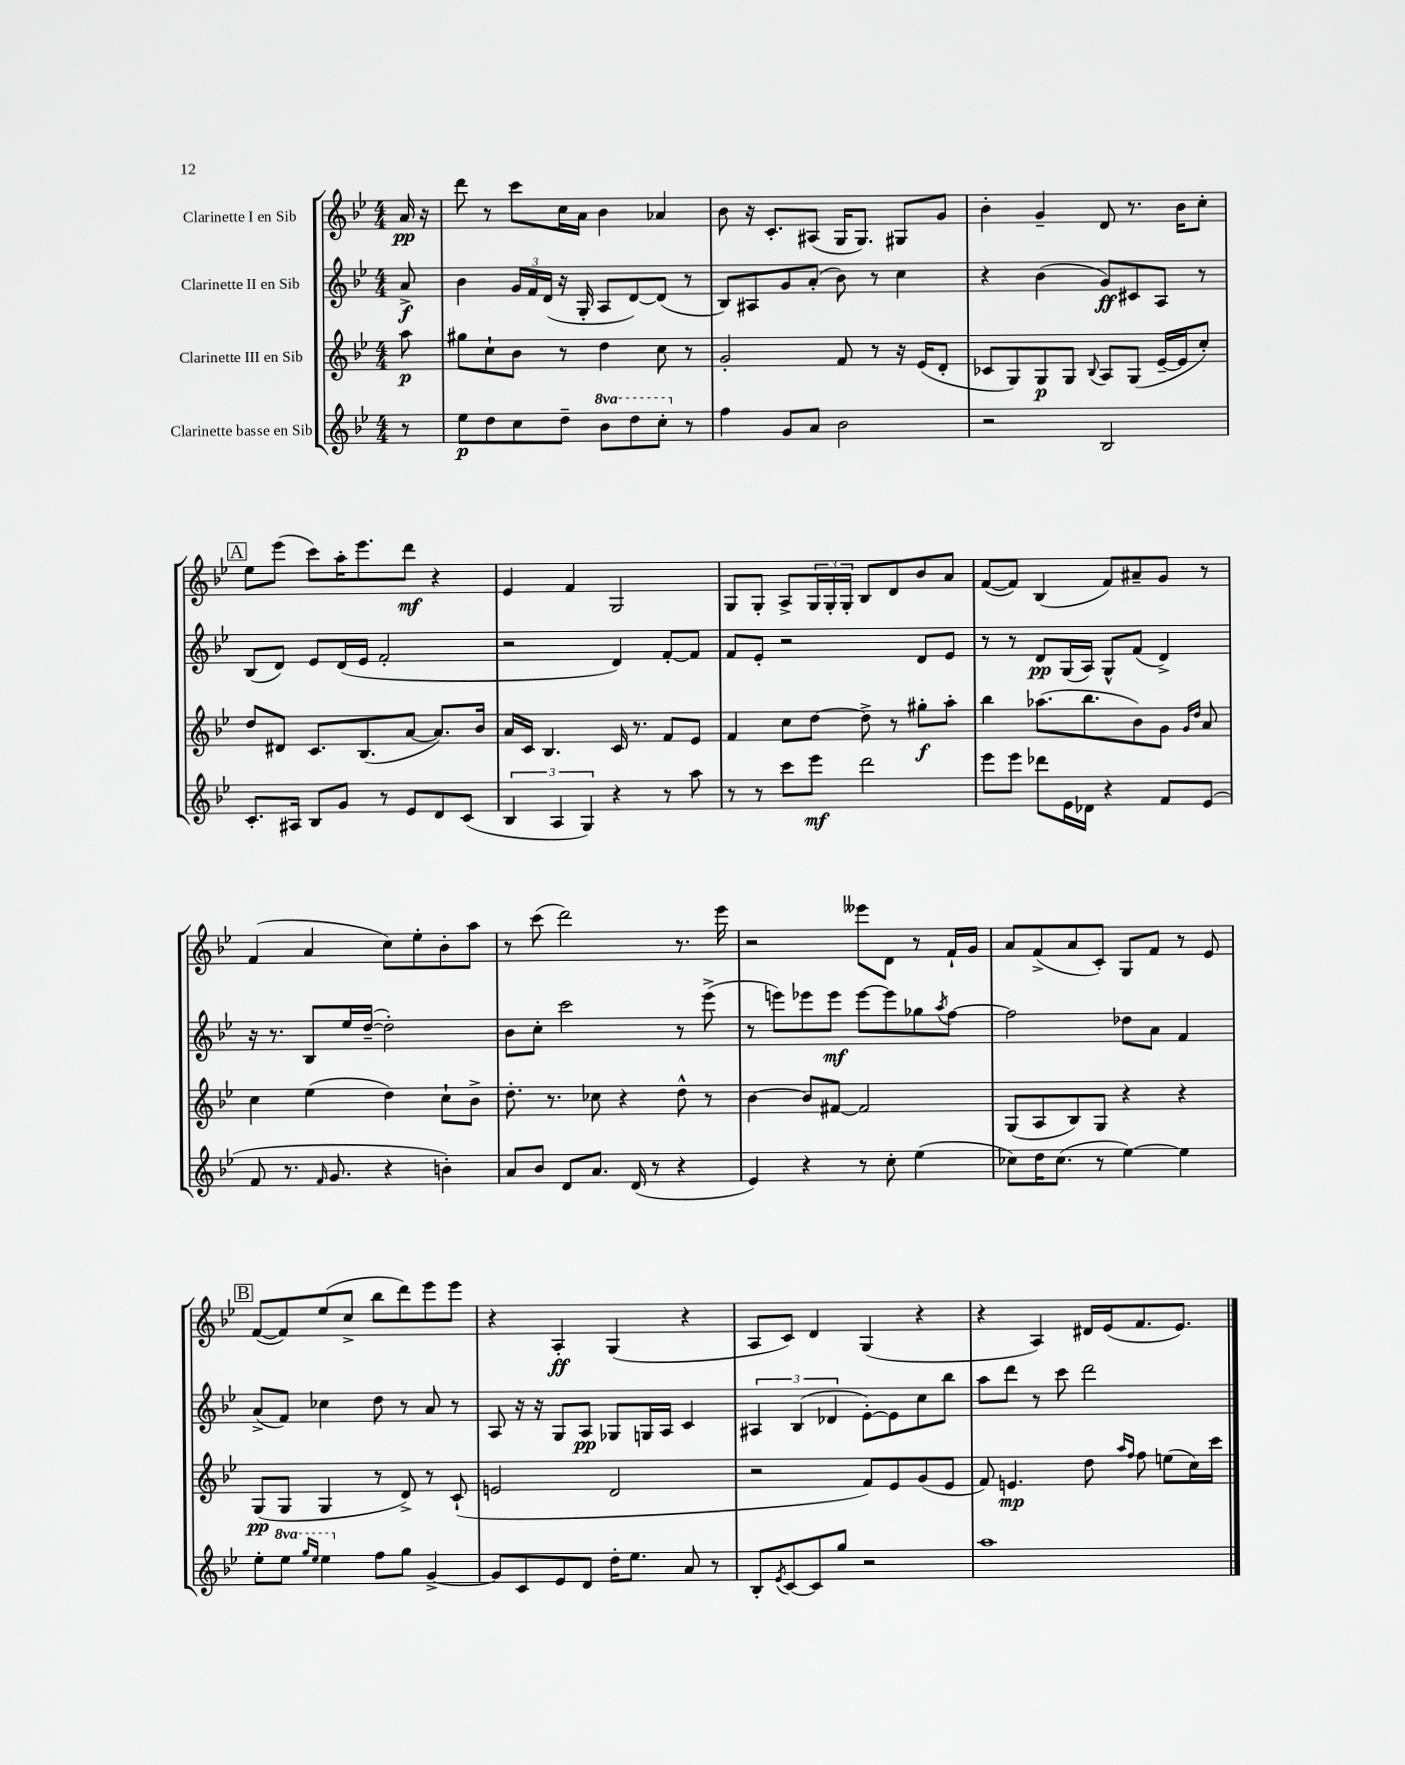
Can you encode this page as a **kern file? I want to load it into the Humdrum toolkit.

**kern	**dynam	**kern	**dynam	**kern	**dynam	**kern	**dynam
*part4	*part4	*part3	*part3	*part2	*part2	*part1	*part1
*staff4	*staff4	*staff3	*staff3	*staff2	*staff2	*staff1	*staff1
*I"Clarinette basse en Sib	*	*I"Clarinette III en Sib	*	*I"Clarinette II en Sib	*	*I"Clarinette I en Sib	*
*clefG2	*	*clefG2	*	*clefG2	*	*clefG2	*
*k[b-e-]	*	*k[b-e-]	*	*k[b-e-]	*	*k[b-e-]	*
*M4/4	*	*M4/4	*	*M4/4	*	*M4/4	*
=	=	=	=	=	=	=	=
8r	.	8aa\	p	8a^/	f	16a/	pp
.	.	.	.	.	.	16r	.
=1	=1	=1	=1	=1	=1	=1	=1
8ee-\L	p	8gg#X\L	.	4b-\	.	8ddd\	.
8dd\	.	8cc`\	.	.	.	8r	.
8cc\	.	8b-\J	.	24g/LL	.	8ccc\L	.
.	.	.	.	24f/	.	.	.
.	.	.	.	(24d/JJ	.	.	.
8dd~\J	.	8r	.	16r	.	16cc\L	.
.	.	.	.	16G'/	.	16a\JJ	.
*8va	*	*	*	*	*	*	*
8bb-\L	.	4dd\	.	8A/L	.	4b-\	.
8ddd\	.	.	.	[8d/)	.	.	.
8ccc'\J	.	8cc\	.	(8d/J]	.	4a-X/	.
*X8va	*	*	*	*	*	*	*
8r	.	8r	.	8r	.	.	.
=2	=2	=2	=2	=2	=2	=2	=2
4ff\	.	2g'/	.	8B-/L)	.	8b-\	.
.	.	.	.	8A#X/	.	16r	.
.	.	.	.	.	.	8.c'/L	.
8g/L	.	.	.	8g/	.	.	.
8a/J	.	.	.	(8a'/J	.	(8A#X/J	.
2b-\	.	8f/	.	8b-\)	.	16G/KL	.
.	.	.	.	.	.	8.G/J)	.
.	.	8r	.	8r	.	.	.
.	.	16r	.	4cc\	.	8G#X/L	.
.	.	(16e-/KL	.	.	.	.	.
.	.	8d'/J	.	.	.	8g/J	.
=3	=3	=3	=3	=3	=3	=3	=3
2r	.	8c-X/L	.	4r	.	4b-'\	.
.	.	8G/)	.	.	.	.	.
.	.	8G/	p	(4b-\	.	4g~/	.
.	.	8G/J	.	.	.	.	.
.	.	8qqB-/	.	.	.	.	.
2B-/	.	8A/L	.	8g/L)	ff	8d/	.
.	.	(8G/J	.	8c#X/	.	8.r	.
.	.	[16e-~/LL	.	8A/J	.	.	.
.	.	16e-/J]	.	.	.	16b-\KL	.
.	.	8cc'/J)	.	8r	.	8cc'\J	.
!!LO:LB:g=z
!!LO:REH:place=s1:t=A
=4	=4	=4	=4	=4	=4	=4	=4
8.c'/L	.	8dd/L	.	(8B-/L	.	8ee-\L	.
.	.	8d#X/J	.	8d/J)	.	(8eee-\J	.
16A#X/Jk	.	.	.	.	.	.	.
8B-/L	.	8.c/L	.	8e-/L	.	8ccc\L)	.
8g/J	.	.	.	(16d/L	.	16aa'\K	.
.	.	(8.B-/	.	16e-/JJ	.	8.eee-\	.
8r	.	.	.	2f'/	.	.	.
8e-/L	.	[8a/J	.	.	.	8ddd\J	mf
8d/	.	8.a/L])	.	.	.	4r	.
(8c/J	.	.	.	.	.	.	.
.	.	16b-/Jk	.	.	.	.	.
=5	=5	=5	=5	=5	=5	=5	=5
6B-/	.	16a/LL	.	2r	.	4e-/	.
.	.	16c/JJ	.	.	.	.	.
.	.	4.B-/	.	.	.	.	.
6A/	.	.	.	.	.	.	.
.	.	.	.	.	.	4f/	.
6G/)	.	.	.	.	.	.	.
4r	.	16c/	.	4d/)	.	2G/	.
.	.	8.r	.	.	.	.	.
8r	.	8f/L	.	[8f'/L	.	.	.
8aa\	.	8e-/J	.	8f/J]	.	.	.
=6	=6	=6	=6	=6	=6	=6	=6
8r	.	4f/	.	8f/L	.	8G/L	.
8r	.	.	.	8e-'/J	.	8G'/J	.
8ccc\L	.	8cc\L	.	2r	.	8A^/L	.
8eee-\J	mf	[8dd\J	.	.	.	24G/L	.
.	.	.	.	.	.	24G'/	.
.	.	.	.	.	.	24G'/JJ	.
2ddd\	.	8dd^\]	.	.	.	8B-/L	.
.	.	8r	.	.	.	8d/	.
.	.	8gg#X'\L	f	8d/L	.	8b-/	.
.	.	8aa'\J	.	8e-/J	.	8a/J	.
=7	=7	=7	=7	=7	=7	=7	=7
8eee-\L	.	4bb-\	.	8r	.	([8f/L	.
8eee-\J	.	.	.	8r	.	8f/J])	.
8ddd-X\L	.	(8.aa-X\L	.	8d/L	pp	(4B-/	.
16e-\L	.	.	.	(16G/L	.	.	.
16d-X\JJ	.	8.bb-\	.	16A/JJ)	.	.	.
4r	.	.	.	8G^^/L	.	8f/L)	.
.	.	8b-\)	.	(8f/J	.	8a#X~/	.
8f/L	.	8g\J	.	4d^/)	.	8g/J	.
.	.	16qqg/LL	.	.	.	.	.
.	.	16qqdd/JJ	.	.	.	.	.
(8e-/J	.	8a/	.	.	.	8r	.
!!LO:LB:g=z
=8	=8	=8	=8	=8	=8	=8	=8
8f/	.	4cc\	.	16r	.	(4f/	.
.	.	.	.	8.r	.	.	.
8.r	.	.	.	.	.	.	.
.	.	(4ee-\	.	8B-/L	.	4a/	.
16qqf/	.	.	.	.	.	.	.
8.g/	.	.	.	.	.	.	.
.	.	.	.	16ee-/L	.	.	.
.	.	.	.	([16dd~/JJ	.	.	.
4r	.	4dd\)	.	2dd'\])	.	8cc\L)	.
.	.	.	.	.	.	8ee-'\	.
4bn'\)	.	8cc`\L	.	.	.	8b-'\	.
.	.	8b-^\J	.	.	.	8aa\J	.
=9	=9	=9	=9	=9	=9	=9	=9
8a/L	.	8.dd'\	.	8b-\L	.	8r	.
8b-/J	.	.	.	8cc'\J	.	(8ccc\	.
.	.	8.r	.	.	.	.	.
8d/L	.	.	.	2ccc\	.	2ddd\)	.
8.a/J	.	8cc-X\	.	.	.	.	.
.	.	4r	.	.	.	.	.
(16d/	.	.	.	.	.	.	.
8r	.	.	.	.	.	.	.
4r	.	8dd^^\	.	8r	.	8.r	.
.	.	8r	.	(8eee-^\	.	.	.
.	.	.	.	.	.	16eee-\	.
=10	=10	=10	=10	=10	=10	=10	=10
4e-/)	.	[4b-\	.	8r	.	2r	.
.	.	.	.	8eeen\L)	.	.	.
4r	.	8b-/L]	.	8eee-X\	.	.	.
.	.	[8f#X/J	.	8eee-\J	mf	.	.
8r	.	2f#/]	.	[8eee-\L	.	8eee--X\L	.
8cc'\	.	.	.	8eee-\]	.	8d\J	.
(4ee-\	.	.	.	8gg-X\	.	8r	.
.	.	.	.	8qaa/	.	.	.
.	.	.	.	[8ff\J	.	16f`/LL	.
.	.	.	.	.	.	16g/JJ	.
=11	=11	=11	=11	=11	=11	=11	=11
8cc-X\L)	.	(8G/L	.	2ff\]	.	8a/L	.
16dd\K	.	8A/	.	.	.	(8f^/	.
(8.cc-\J	.	.	.	.	.	.	.
.	.	8B-/)	.	.	.	8a/	.
8r	.	8G/J	.	.	.	8c'/J)	.
[4ee-\)	.	4r	.	8dd-X\L	.	8G/L	.
.	.	.	.	8a\J	.	8f/J	.
4ee-\]	.	4r	.	4f/	.	8r	.
.	.	.	.	.	.	8e-/	.
!!LO:LB:g=z
!!LO:REH:place=s1:t=B
=12	=12	=12	=12	=12	=12	=12	=12
8ee-'\L	.	(8G/L	pp	(8a^/L	.	([8f/L	.
*8va	*	*	*	*	*	*	*
8eee-\J	.	8G/J	.	8f/J)	.	8f/])	.
16qqggg/LL	.	.	.	.	.	.	.
16qqeee-/JJ	.	.	.	.	.	.	.
4eee-\	.	4G/	.	4cc-X\	.	(8ee-/	.
.	.	.	.	.	.	8cc^/J	.
*X8va	*	*	*	*	*	*	*
8ff\L	.	8r	.	8dd\	.	8bb-\L	.
8gg\J	.	8d^/)	.	8r	.	8ddd\)	.
[4g^/	.	8r	.	8a/	.	8eee-\	.
.	.	(8c`/	.	8r	.	8eee-\J	.
=13	=13	=13	=13	=13	=13	=13	=13
8g/L]	.	2en/	.	8A/	.	4r	.
8c/	.	.	.	16r	.	.	.
.	.	.	.	16r	.	.	.
8e-/	.	.	.	8G/L	.	4A'/	ff
8d/J	.	.	.	8A/J	pp	.	.
16dd'\KL	.	2d/	.	8G-X/L	.	(4G/	.
8.ee-\J	.	.	.	.	.	.	.
.	.	.	.	16Gn/L	.	.	.
.	.	.	.	16A/JJ	.	.	.
8a/	.	.	.	4c/	.	4r	.
8r	.	.	.	.	.	.	.
=14	=14	=14	=14	=14	=14	=14	=14
8B-'/L	.	2r	.	6A#X/	.	8A/L	.
8qe-/	.	.	.	.	.	.	.
[8c/	.	.	.	.	.	8c/J)	.
.	.	.	.	(6B-/	.	.	.
8c/]	.	.	.	.	.	4d/	.
.	.	.	.	6d-X/	.	.	.
8gg/J	.	.	.	.	.	.	.
2r	.	8f/L)	.	[8e-'\L)	.	(4G/	.
.	.	8e-/	.	8e-\]	.	.	.
.	.	(8g/	.	8cc\	.	4r	.
.	.	8e-/J	.	8bb-\J	.	.	.
=15	=15	=15	=15	=15	=15	=15	=15
1aa	.	8f/)	.	8aa\L	.	4r	.
.	.	4.en/	mp	8ddd\J	.	.	.
.	.	.	.	8r	.	4A/)	.
.	.	.	.	8ccc\	.	.	.
.	.	8dd\	.	2ddd\	.	16d#X/LL	.
.	.	.	.	.	.	(16e-/J	.
.	.	16qqaa/LL	.	.	.	.	.
.	.	16qqff/JJ	.	.	.	.	.
.	.	8ff\	.	.	.	8.f/	.
.	.	(8een\L	.	.	.	.	.
.	.	.	.	.	.	8.e-/J)	.
.	.	16cc\L)	.	.	.	.	.
.	.	16ccc\JJ	.	.	.	.	.
==	==	==	==	==	==	==	==
*-	*-	*-	*-	*-	*-	*-	*-
